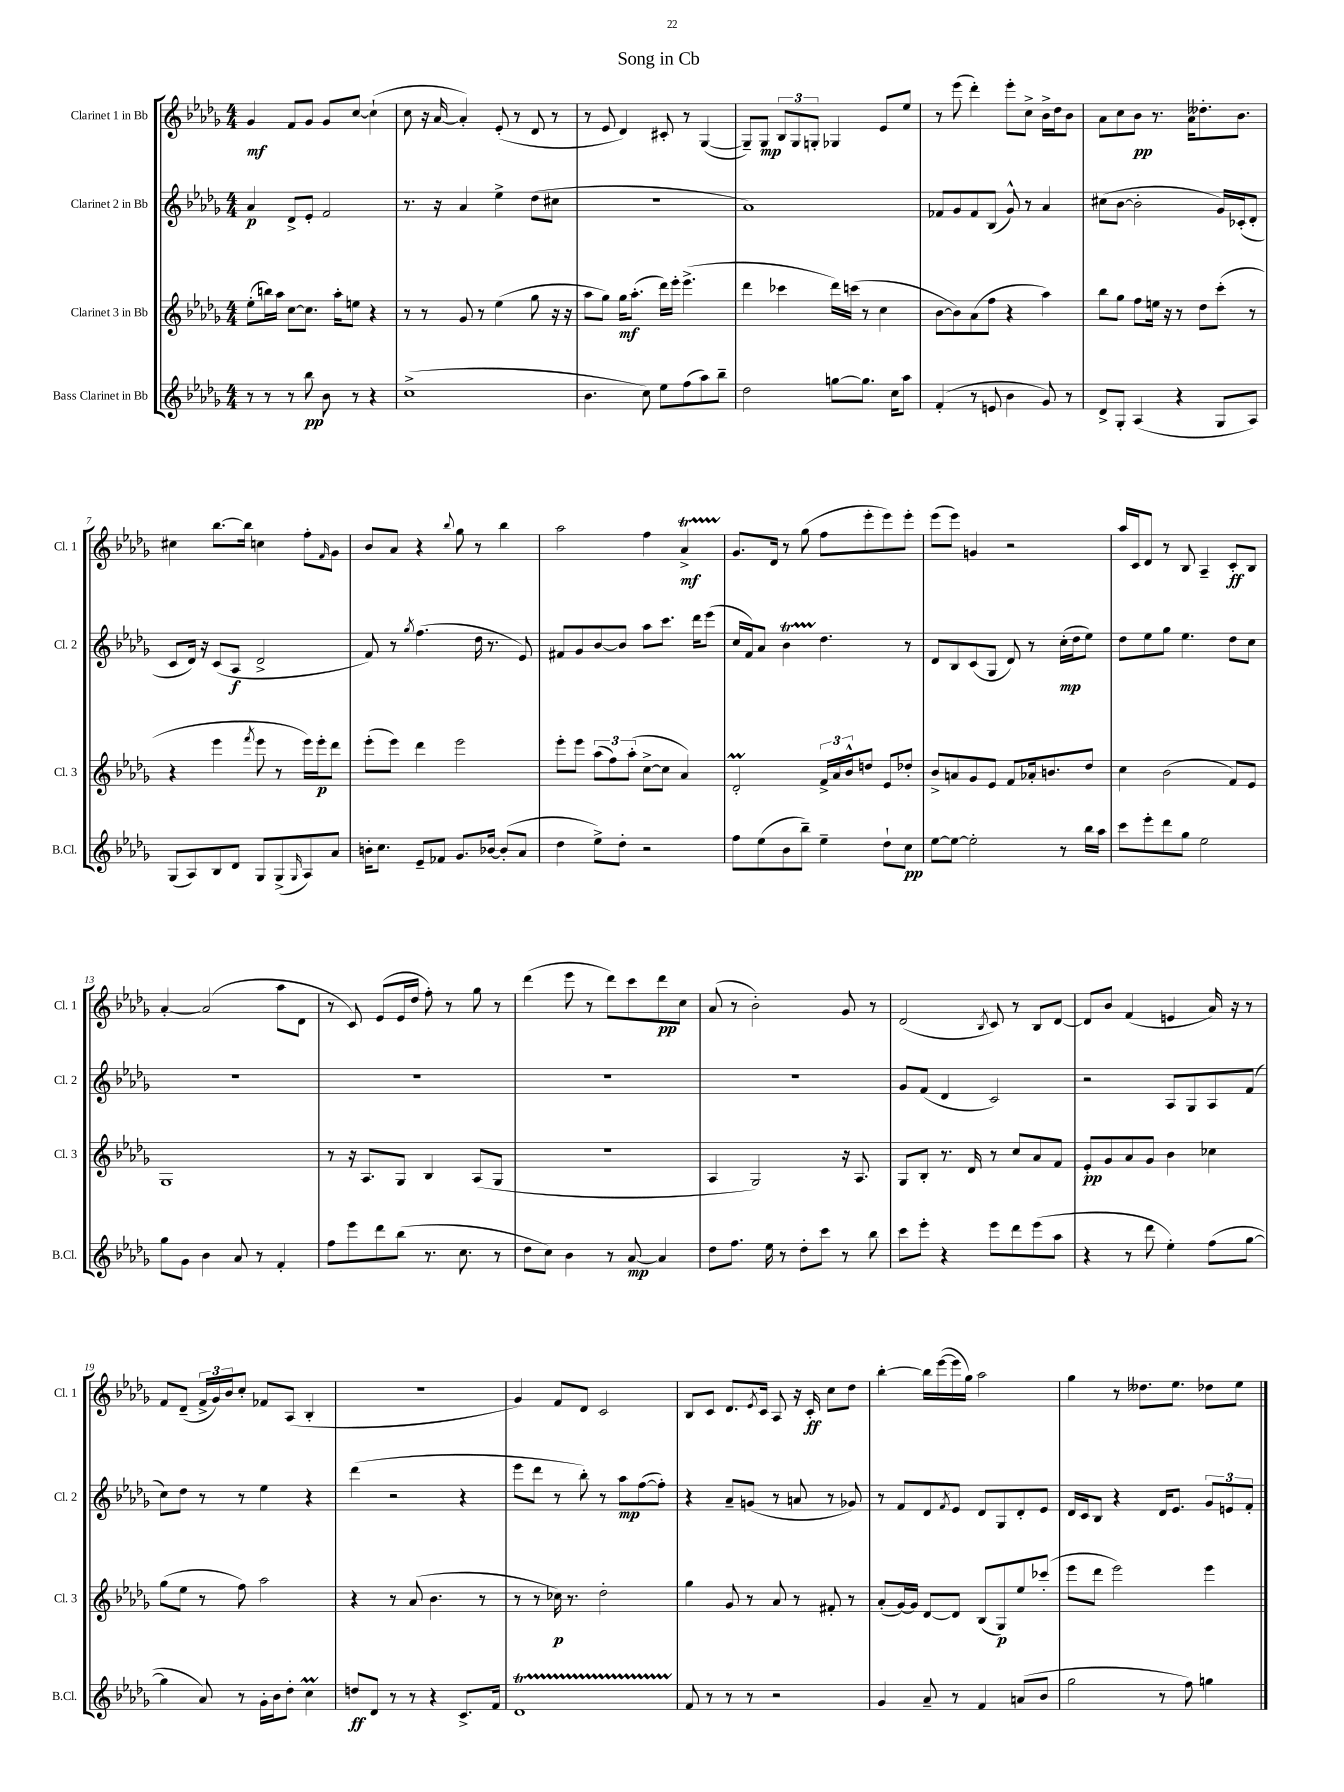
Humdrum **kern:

**kern	**dynam	**kern	**dynam	**kern	**dynam	**kern	**dynam
*part4	*part4	*part3	*part3	*part2	*part2	*part1	*part1
*staff4	*staff4	*staff3	*staff3	*staff2	*staff2	*staff1	*staff1
*I"Bass Clarinet in Bb	*	*I"Clarinet 3 in Bb	*	*I"Clarinet 2 in Bb	*	*I"Clarinet 1 in Bb	*
*I'B.Cl.	*	*I'Cl. 3	*	*I'Cl. 2	*	*I'Cl. 1	*
*clefG2	*	*clefG2	*	*clefG2	*	*clefG2	*
*k[b-e-a-d-g-]	*	*k[b-e-a-d-g-]	*	*k[b-e-a-d-g-]	*	*k[b-e-a-d-g-]	*
*M4/4	*	*M4/4	*	*M4/4	*	*M4/4	*
=1	=1	=1	=1	=1	=1	=1	=1
8r	.	(8ee-'\L	.	4a-/	p	4g-/	mf
8r	.	16bbn\L)	.	.	.	.	.
.	.	16aa-\JJ	.	.	.	.	.
8r	.	[8cc\L	.	8d-^/L	.	8f/L	.
8bb-\	pp	8.cc\J]	.	8e-'/J	.	8g-/J	.
8b-\	.	.	.	2f/	.	8g-/L	.
.	.	16aa-'\KL	.	.	.	.	.
8r	.	8een\J	.	.	.	[8cc/J	.
4r	.	4r	.	.	.	(4cc`\]	.
=2	=2	=2	=2	=2	=2	=2	=2
(1cc^	.	8r	.	8.r	.	8cc\	.
.	.	8r	.	.	.	16r	.
.	.	.	.	16r	.	[16a-/	.
.	.	8g-/	.	4a-/	.	4a-'/])	.
.	.	8r	.	.	.	.	.
.	.	(4ee-\	.	4ee-^\	.	(8e-'/	.
.	.	.	.	.	.	8r	.
.	.	8gg-\	.	(8dd-\L	.	8d-/	.
.	.	16r	.	8cc#X\J	.	8r	.
.	.	16r	.	.	.	.	.
=3	=3	=3	=3	=3	=3	=3	=3
4.b-\	.	8aa-\L	.	1r	.	8r	.
.	.	8gg-\J)	.	.	.	8e-/	.
.	.	16gg-\KL	mf	.	.	4d-/)	.
.	.	(8.aa-'\J	.	.	.	.	.
8cc\)	.	.	.	.	.	.	.
8ee-\L	.	16ddd-\LL)	.	.	.	8c#X'/	.
.	.	16eee-'\JJ	.	.	.	.	.
(8ff\	.	(4.eee-^\	.	.	.	8r	.
8aa-\)	.	.	.	.	.	([4G-/	.
8bb-~\J	.	.	.	.	.	.	.
=4	=4	=4	=4	=4	=4	=4	=4
2dd-\	.	4ddd-\	.	1a-)	.	8G-~/L])	.
.	.	.	.	.	.	8G-/J	mp
.	.	4ccc-X\	.	.	.	12B-/L	.
.	.	.	.	.	.	12G-/	.
.	.	.	.	.	.	12Gn'/J	.
[8ggn\L	.	16ddd-\LL)	.	.	.	4G-X/	.
.	.	(16cccn\JJ	.	.	.	.	.
8.gg\J]	.	8r	.	.	.	.	.
.	.	4cc\	.	.	.	8e-/L	.
16cc\KL	.	.	.	.	.	.	.
8aa-\J	.	.	.	.	.	8ee-/J	.
=5	=5	=5	=5	=5	=5	=5	=5
(4f'/	.	[8b-\L	.	8f-X/L	.	8r	.
.	.	8b-\])	.	8g-/	.	(8eee-\	.
8r	.	(8a-\	.	8f-/	.	4ddd-'\)	.
8en/	.	8ff\J	.	(8B-/J	.	.	.
4b-\	.	4r	.	8g-^^/)	.	8eee-'\L	.
.	.	.	.	8r	.	8cc^\J	.
8g-/)	.	4aa-\)	.	4a-/	.	16b-^\LL	.
.	.	.	.	.	.	16dd-\J	.
8r	.	.	.	.	.	8b-\J	.
=6	=6	=6	=6	=6	=6	=6	=6
8d-^/L	.	8bb-\L	.	(8cc#X\L	.	8a-\L	.
8G-'/J	.	8gg-\J	.	[8b-\J	.	8cc\	.
(4A-/	.	8ff\L	.	2b-'\]	.	8b-\J	pp
.	.	16een\Jk	.	.	.	8.r	.
.	.	16r	.	.	.	.	.
4r	.	8r	.	.	.	.	.
.	.	.	.	.	.	16a-\KL	.
.	.	8dd-\L	.	.	.	8.dd--X'\	.
8G-/L	.	(8ccc'\J	.	16g-/LL)	.	.	.
.	.	.	.	(16c-X'/J	.	8.b-\J	.
8A-/J)	.	8r	.	8d-'/J	.	.	.
!!LO:LB:g=z
=7	=7	=7	=7	=7	=7	=7	=7
(8G-/L	.	4r	.	8c/L	.	4cc#X\	.
8A-/)	.	.	.	16d-/Jk)	.	.	.
.	.	.	.	16r	.	.	.
8B-/	.	4eee-\	.	(8c/L	.	[8.bb-\L	.
8d-/J	.	.	.	8A-/J	f	.	.
.	.	.	.	.	.	16bb-\Jk]	.
.	.	8qfff/	.	.	.	.	.
8G-/L	.	8eee-\	.	2d-^/	.	4ccn\	.
(8G-^/	.	8r	.	.	.	.	.
16qqG-/	.	.	.	.	.	.	.
8A-/)	.	16eee-\LL)	.	.	.	8ff'\L	.
.	.	16eee-'\J	p	.	.	.	.
.	.	.	.	.	.	16qqf/	.
8a-/J	.	8ddd-\J	.	.	.	8g-\J	.
=8	=8	=8	=8	=8	=8	=8	=8
16bn'\KL	.	(8eee-'\L	.	8f/)	.	8b-/L	.
8.cc\J	.	.	.	.	.	.	.
.	.	8eee-\J)	.	8r	.	8a-/J	.
.	.	.	.	8qgg-/	.	.	.
8e-~/L	.	4ddd-\	.	(4.ff\	.	4r	.
8f-X/J	.	.	.	.	.	.	.
.	.	.	.	.	.	8qqbb-/	.
8.g-/L	.	2eee-\	.	.	.	8gg-\	.
.	.	.	.	16dd-\	.	8r	.
[16b-X/Jk	.	.	.	8.r	.	.	.
(8b-'/L]	.	.	.	.	.	4bb-\	.
8a-/J	.	.	.	8e-/)	.	.	.
=9	=9	=9	=9	=9	=9	=9	=9
4dd-\	.	8eee-'\L	.	8f#X/L	.	2aa-\	.
.	.	8eee-\J	.	8g-/	.	.	.
8ee-^\L)	.	(12aa-\L	.	[8b-/	.	.	.
.	.	12ff\)	.	.	.	.	.
8dd-'\J	.	.	.	8b-/J]	.	.	.
.	.	(12aa-'\J	.	.	.	.	.
2r	.	[8cc^\L	.	8aa-\L	.	4ff\	.
.	.	8cc\J]	.	8.ccc\J	.	.	.
.	.	4a-/)	.	.	.	4a-T^/	mf
.	.	.	.	16ddd-\KL	.	.	.
.	.	.	.	(8eee-\J	.	.	.
=10	=10	=10	=10	=10	=10	=10	=10
8ff\L	.	2d-M'/	.	16cc/LL	.	8.g-/L	.
.	.	.	.	16f/J)	.	.	.
(8ee-\	.	.	.	8a-/J	.	.	.
.	.	.	.	.	.	16d-/Jk	.
8b-\	.	.	.	4b-T\	.	8r	.
8bb-~\J)	.	.	.	.	.	(8gg-\	.
4ee-~\	.	24f^/LL	.	4.dd-\	.	8ff\L	.
.	.	24a-/	.	.	.	.	.
.	.	24b-^^/J	.	.	.	.	.
.	.	8ddn/J	.	.	.	8eee-'\	.
8dd-`\L	.	8e-/L	.	.	.	8eee-\)	.
8cc\J	pp	8dd-X'/J	.	8r	.	8eee-'\J	.
=11	=11	=11	=11	=11	=11	=11	=11
[8ee-\L	.	8b-^/L	.	8d-/L	.	(8eee-\L	.
8ee-\J_	.	8an/	.	8B-/	.	8eee-\J)	.
2ee-'\]	.	8g-/	.	(8c/	.	4gn/	.
.	.	8e-/J	.	8G-/J	.	.	.
.	.	8f/L	.	8d-/)	.	2r	.
.	.	16a-X'/k	.	8r	.	.	.
.	.	8.bn/	.	.	.	.	.
8r	.	.	.	(16cc'\LL	mp	.	.
.	.	.	.	16dd-\J	.	.	.
16bb-\LL	.	8dd-/J	.	8ee-\J)	.	.	.
16aa-\JJ	.	.	.	.	.	.	.
=12	=12	=12	=12	=12	=12	=12	=12
8ccc\L	.	4cc\	.	8dd-\L	.	16aa-/LL	.
.	.	.	.	.	.	16c/J	.
8eee-'\	.	.	.	8ee-\	.	8d-/J	.
8ddd-\	.	(2b-\	.	8gg-\J	.	8r	.
8gg-\J	.	.	.	4.ee-\	.	8B-/	.
2ee-\	.	.	.	.	.	4A-~/	.
.	.	8f/L)	.	8dd-\L	.	8c'/L	ff
.	.	8e-/J	.	8cc\J	.	8B-/J	.
!!LO:LB:g=z
=13	=13	=13	=13	=13	=13	=13	=13
8gg-\L	.	1G-	.	1r	.	[4a-'/	.
8g-\J	.	.	.	.	.	.	.
4b-\	.	.	.	.	.	(2a-/]	.
8a-/	.	.	.	.	.	.	.
8r	.	.	.	.	.	.	.
4f'/	.	.	.	.	.	8aa-\L	.
.	.	.	.	.	.	8d-\J	.
=14	=14	=14	=14	=14	=14	=14	=14
8ff\L	.	8r	.	1r	.	8r	.
8eee-\	.	16r	.	.	.	8c/)	.
.	.	8.A-/L	.	.	.	.	.
8ddd-\	.	.	.	.	.	(8e-/L	.
(8bb-\J	.	8G-/J	.	.	.	16e-/L	.
.	.	.	.	.	.	16dd-/JJ	.
8.r	.	4B-/	.	.	.	8ff'\)	.
.	.	.	.	.	.	8r	.
8.cc\	.	.	.	.	.	.	.
.	.	(8A-/L	.	.	.	8gg-\	.
8r	.	8G-/J	.	.	.	8r	.
=15	=15	=15	=15	=15	=15	=15	=15
8dd-\L	.	1r	.	1r	.	(4ddd-\	.
8cc\J)	.	.	.	.	.	.	.
4b-\	.	.	.	.	.	8eee-\	.
.	.	.	.	.	.	8r	.
8r	.	.	.	.	.	8ddd-\L)	.
[8a-/	mp	.	.	.	.	8ccc\	.
4a-/]	.	.	.	.	.	8ddd-\	pp
.	.	.	.	.	.	8cc\J	.
=16	=16	=16	=16	=16	=16	=16	=16
8dd-\L	.	4A-/	.	1r	.	(8a-/	.
8.ff\J	.	.	.	.	.	8r	.
.	.	2G-/)	.	.	.	2b-'\)	.
16ee-\	.	.	.	.	.	.	.
8r	.	.	.	.	.	.	.
8dd-'\L	.	.	.	.	.	.	.
8ccc\J	.	.	.	.	.	.	.
8r	.	16r	.	.	.	8g-/	.
.	.	8.A-/	.	.	.	.	.
8bb-\	.	.	.	.	.	8r	.
=17	=17	=17	=17	=17	=17	=17	=17
8ccc\L	.	8G-/L	.	8g-/L	.	(2d-/	.
8eee-'\J	.	8B-'/J	.	(8f/J	.	.	.
4r	.	8.r	.	4d-/	.	.	.
.	.	16d-/	.	.	.	.	.
.	.	.	.	.	.	8qB-/	.
8eee-\L	.	8r	.	2c/)	.	8c/)	.
8ddd-\	.	8cc/L	.	.	.	8r	.
(8eee-\	.	8a-/	.	.	.	8B-/L	.
8aa-\J	.	8f/J	.	.	.	[8d-/J	.
=18	=18	=18	=18	=18	=18	=18	=18
4r	.	8e-'/L	pp	2r	.	8d-/L]	.
.	.	8g-/	.	.	.	8b-/J	.
8r	.	8a-/	.	.	.	(4f/	.
8ddd-\	.	8g-/J	.	.	.	.	.
4ee-'\)	.	4b-\	.	8A-/L	.	4en/	.
.	.	.	.	8G-/	.	.	.
(8ff\L	.	4cc-X\	.	8A-/	.	16a-/)	.
.	.	.	.	.	.	16r	.
[8gg-\J	.	.	.	(8f/J	.	8r	.
!!LO:LB:g=z
=19	=19	=19	=19	=19	=19	=19	=19
4gg-\]	.	(8gg-\L	.	8cc\L)	.	8f/L	.
.	.	8ee-\J	.	8dd-\J	.	(8d-~/J	.
8a-/)	.	8r	.	8r	.	24f^/LL	.
.	.	.	.	.	.	24g-/)	.
.	.	.	.	.	.	24b-/J	.
8r	.	8ff\)	.	8r	.	8cc'/J	.
16g-'\LL	.	2aa-\	.	4ee-\	.	8f-X/L	.
16b-\J	.	.	.	.	.	.	.
8dd-'\J	.	.	.	.	.	(8A-/J	.
4ccm\	.	.	.	4r	.	4B-'/	.
=20	=20	=20	=20	=20	=20	=20	=20
8ddn/L	ff	4r	.	(4ddd-\	.	1r	.
8d-/J	.	.	.	.	.	.	.
8r	.	8r	.	2r	.	.	.
8r	.	(8a-/	.	.	.	.	.
4r	.	4.b-\	.	.	.	.	.
8.c^/L	.	.	.	4r	.	.	.
.	.	8r	.	.	.	.	.
16f/Jk	.	.	.	.	.	.	.
=21	=21	=21	=21	=21	=21	=21	=21
1d-T	.	8r	.	8eee-\L	.	4g-/)	.
.	.	8r	.	8ddd-\J	.	.	.
.	.	16cc-X\)	p	8r	.	8f/L	.
.	.	8.r	.	.	.	.	.
.	.	.	.	8bb-'\)	.	8d-/J	.
.	.	2dd-'\	.	8r	.	2c/	.
.	.	.	.	8aa-\L	mp	.	.
.	.	.	.	([8ff\	.	.	.
.	.	.	.	8ff'\J])	.	.	.
=22	=22	=22	=22	=22	=22	=22	=22
8f/	.	4gg-\	.	4r	.	8B-/L	.
8r	.	.	.	.	.	8c/J	.
8r	.	8g-/	.	8a-~/L	.	8.d-/L	.
8r	.	8r	.	(8gn/J	.	.	.
.	.	.	.	.	.	8qe-/	.
.	.	.	.	.	.	16c/Jk	.
2r	.	8a-/	.	8r	.	8A-/	.
.	.	8r	.	8an/	.	16r	.
.	.	.	.	.	.	16c'/	ff
.	.	8f#X'/	.	8r	.	8cc\L	.
.	.	8r	.	8g-X/)	.	8dd-\J	.
=23	=23	=23	=23	=23	=23	=23	=23
4g-/	.	(8a-'/L	.	8r	.	[4bb-'\	.
.	.	[16g-/L)	.	8f/L	.	.	.
.	.	16g-/JJ]	.	.	.	.	.
8a-~/	.	[8d-/L	.	8d-/	.	16bb-\LL]	.
.	.	.	.	.	.	([16eee-\	.
.	.	.	.	8qf/	.	.	.
8r	.	8d-/J]	.	8e-/J	.	16eee-\]	.
.	.	.	.	.	.	16gg-\JJ)	.
4f/	.	(8B-/L	.	8d-/L	.	2aa-\	.
.	.	8G-/)	p	8G-/	.	.	.
(8an/L	.	8ee-/	.	8d-'/	.	.	.
8b-/J	.	(8ccc-X'/J	.	8e-/J	.	.	.
=24	=24	=24	=24	=24	=24	=24	=24
2gg-\	.	8eee-\L	.	16d-/LL	.	4gg-\	.
.	.	.	.	16c/J	.	.	.
.	.	8ddd-\J	.	8B-/J	.	.	.
.	.	2eee-\)	.	4r	.	8r	.
.	.	.	.	.	.	8.dd--X\L	.
8r	.	.	.	16d-/KL	.	.	.
.	.	.	.	8.e-/J	.	8.ee-\J	.
8ff\)	.	.	.	.	.	.	.
4ggn\	.	4eee-\	.	12g-/L	.	8dd-X\L	.
.	.	.	.	12en/	.	.	.
.	.	.	.	.	.	8ee-\J	.
.	.	.	.	12f'/J	.	.	.
==	==	==	==	==	==	==	==
*-	*-	*-	*-	*-	*-	*-	*-
